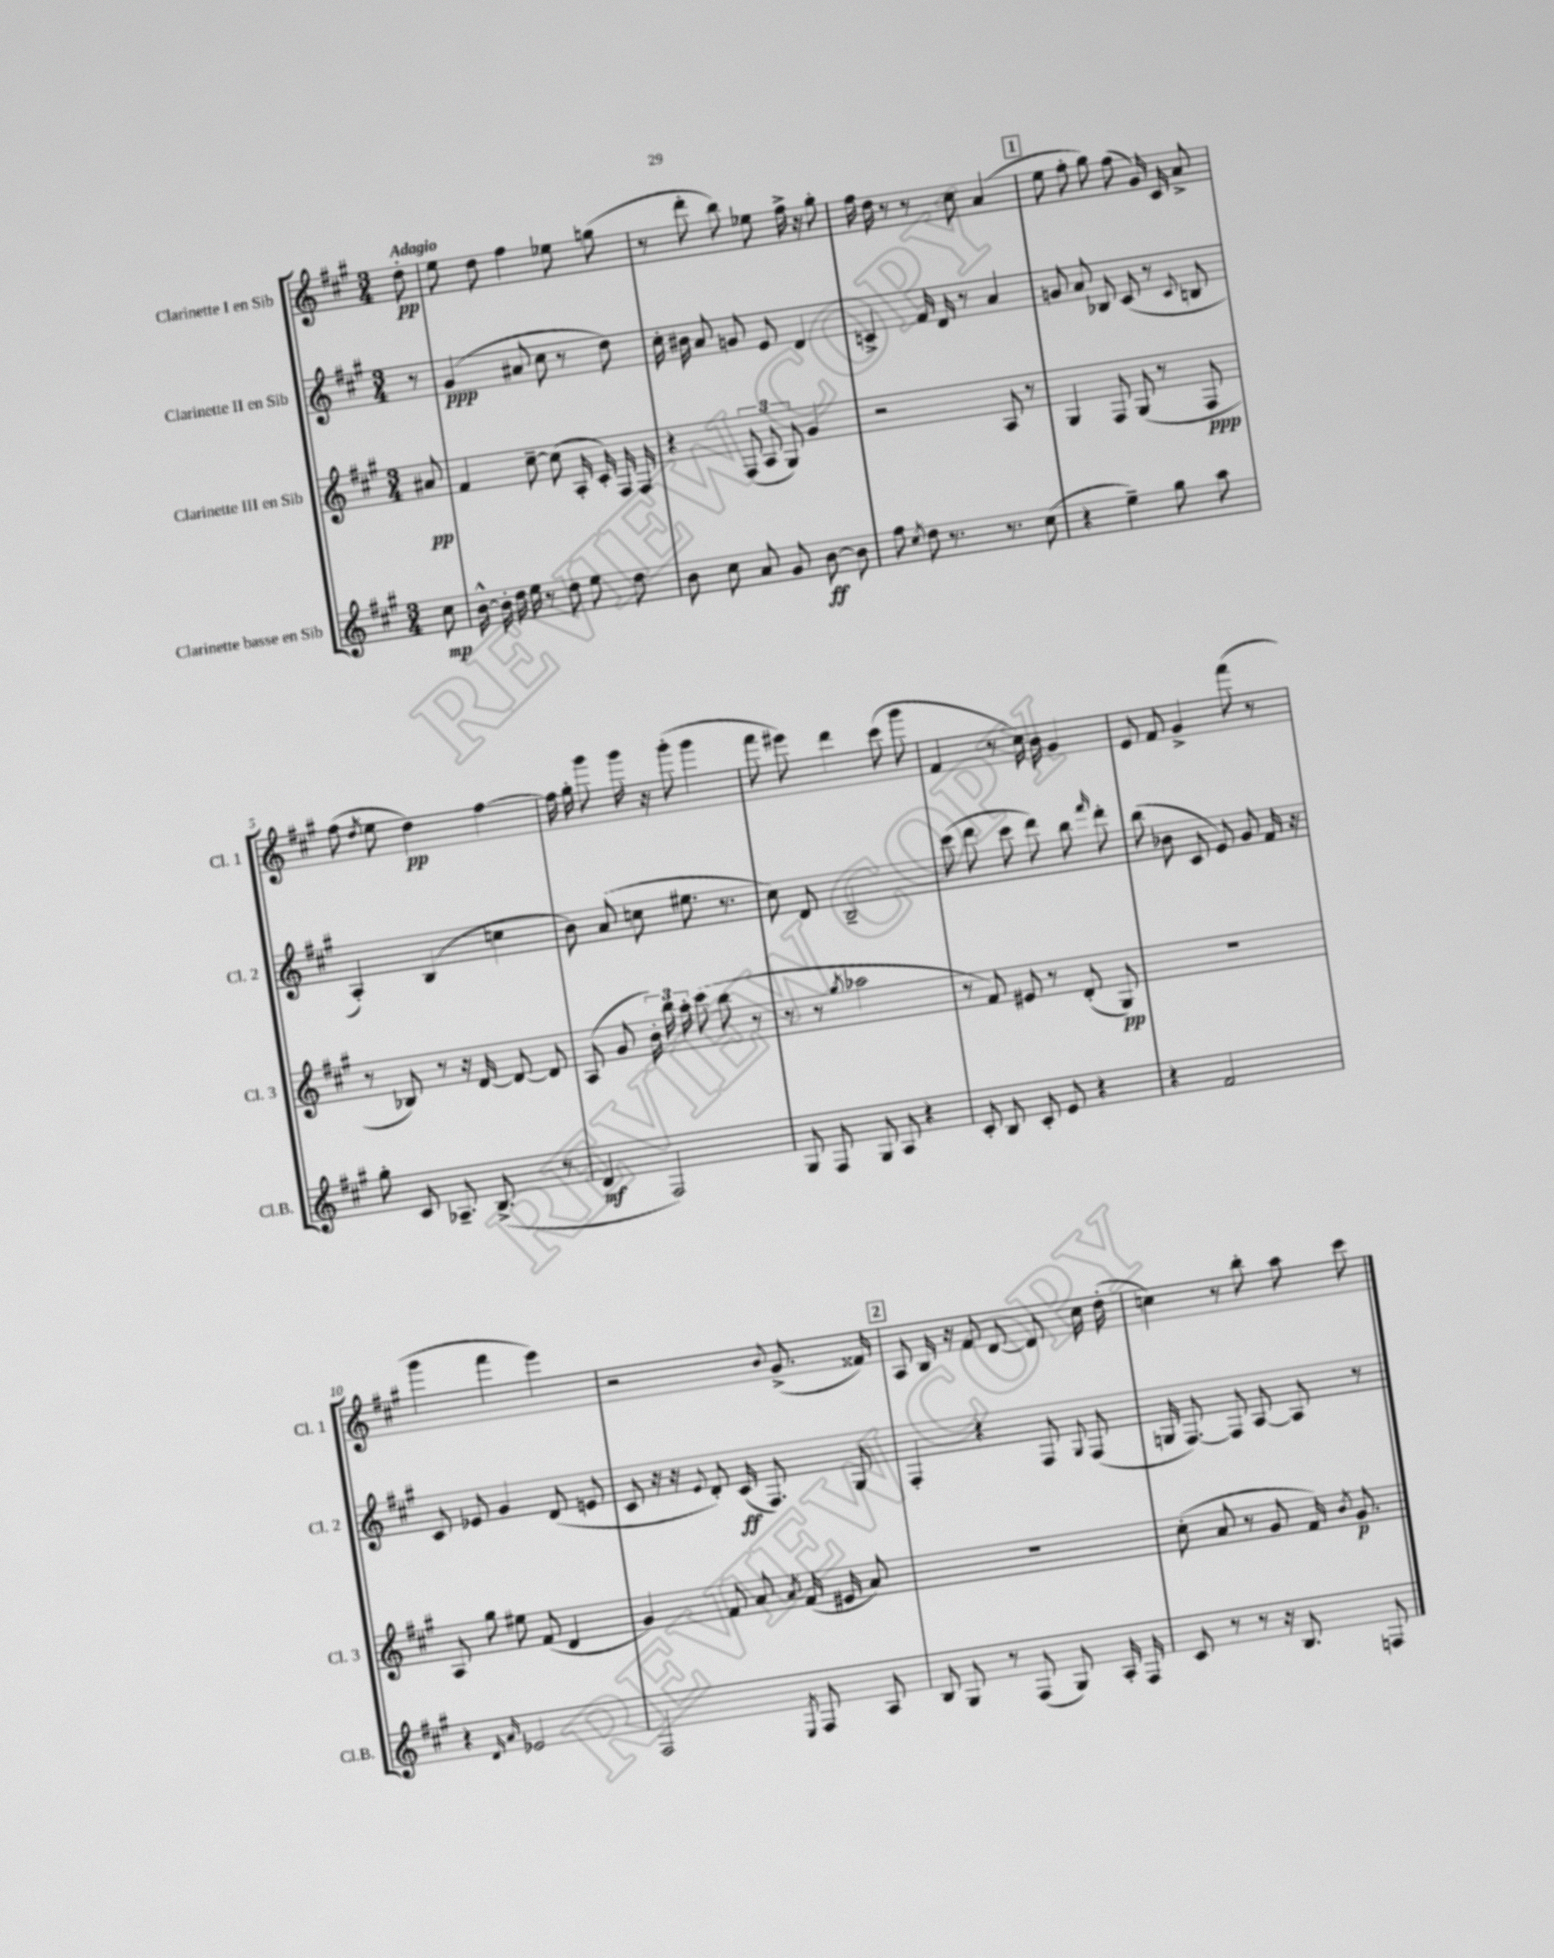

**kern	**kern	**kern	**kern
*staff4	*staff3	*staff2	*staff1
*clefG2	*clefG2	*clefG2	*clefG2
*k[f#c#g#]	*k[f#c#g#]	*k[f#c#g#]	*k[f#c#g#]
*M3/4	*M3/4	*M3/4	*M3/4
8cc#\	8a#/	8r	8dd'\
=	=	=	=
[16b^^\	4f#/	(4g#/	8ee\
16b'\]	.	.	.
16dd\	.	.	8dd\
16ee\	.	.	.
8r	[8cc#~\	8a#/	4ff#\
8dd\	(8cc#\]	8cc#\	.
8ee\	16A'/	8r	8ee-\
.	16c#'/)	.	.
8dd\	16F#/	8dd\)	(8gg\
.	16F#/	.	.
=	=	=	=
8b\	4r	16cc#'\	8r
.	.	16b#\	.
8cc#\	.	8a/	8ddd'\
8a/	(12F#/	8g/	8bb\)
.	12A/	.	.
8g#/	.	8e/	8ee-\
.	12G#/)	.	.
[8b\	4g#/	4d/	16ff#^\
.	.	.	16r
8b\]	.	.	8gg#'\
=	=	=	=
8ff#\	2r	4c^/	16ff#\
.	.	.	16dd\
8qcc#/	.	.	.
8dd\	.	.	8r
8.r	.	16f#/	8r
.	.	16d/	.
.	.	8r	8cc#\
8.r	.	.	.
.	8A/	4a/	(4a/
(8cc#\	8r	.	.
=	=	=	=
4r	4G#/	8g/	8ee\
.	.	8a/	8ff#'\
4ee~\)	8F#/	8B-/	8gg#\)
.	(8G#/	(8c#/	(8ff#\
8gg#\	8r	8r	16g#/)
.	.	.	16c#/
.	.	8qqc#/	.
8aa\	8F#/	8B/	8a^/
=	=	=	=
8gg#'\	8r	4A'/)	(8ff#\
.	.	.	8qdd/
8c#/	8B-/)	.	8ee\
8.A-~/	8r	(4B/	4dd\)
.	16r	.	.
(8.B^/	[16d/	.	.
.	8d/_	4cc\	[4ff#\
8r	8d/]	.	.
=	=	=	=
4d/	(8A/	8b\)	16ff#\]
.	.	.	16gg#'\
.	8g#/	(8a/	8ggg#\
2F#/)	24b'\)	8cc\	16ggg#\
.	24bb\	.	.
.	.	.	16r
.	24aa'\	.	.
.	(8ccc#\	8.ee#\	(8ggg#'\
.	8bb\	.	4ggg#\
.	.	8.r	.
.	8r	.	.
=	=	=	=
8G#/	8r	8cc#\)	8fff#\
8F#/	8r	8d/	8eee#\)
.	8qgg#/	.	.
8G#/	2aa-\	2B~/	4ddd\
8A/	.	.	.
4r	.	.	(8ccc#\
.	.	.	8ggg#\
=	=	=	=
8c#'/	8r	(8ccc#\	4f#/
8B/	8f#/)	8ddd\	.
8c#'/	8e#/	8ccc#\	8r
8e/	8r	8ddd\)	16cc#\)
.	.	.	16b\
4r	(8d'/	8bb\	4g#/
.	.	16qqfff#/	.
.	8G#/)	8ddd'\	.
=	=	=	=
4r	2.r	(8bb\	8e/
.	.	8b-\	8f#/
2f#/	.	8c#/	4g#^/
.	.	8e/)	.
.	.	8g#/	(8fff#\
.	.	16f#/	8r
.	.	16r	.
=	=	=	=
4r	8A/	8c#/	4ggg#\
.	8gg#\	8e-/	.
16qqd/	.	.	.
16qqa/	.	.	.
2e-/	8ee#\	4g#/	4fff#\
.	(8f#/	.	.
.	4d/	(8d/	4eee\)
.	.	8e/	.
=	=	=	=
2F#/	4g#/)	8c#/	2r
.	.	16r	.
.	.	16r	.
.	.	8qqe/	.
.	8f#/	8d'/)	.
.	8a/	(16c#/	.
.	.	8.F#/)	.
8qE/	8qa/	.	8qqb/
8F#/	(16f#/	.	(8.g#^/
.	16e#/	.	.
8A/	8a/)	8G#/	.
.	.	.	16f##/)
=	=	=	=
8B/	2.r	4F#'/	8A/
8G#/	.	.	16B/
.	.	.	16r
8r	.	4r	8f#/
(8F#/	.	.	[8d/
8G#/)	.	8F#/	8d/]
.	.	8qqG#/	.
16A'/	.	(8F#/	16cc#\
16F#/	.	.	(16dd'\
=	=	=	=
8c#/	(8cc#'\	16G/	4cc\)
.	.	[8.F#/)	.
8r	8a/	.	.
8r	8r	8F#/]	8r
16r	8g#/	[8A/	8bb'\
8.B/	.	.	.
.	16f#/)	8A/]	8aa\
.	8qb/	.	.
.	8.g#/	.	.
8F/	.	8r	8ccc#\
==	==	==	==
*-	*-	*-	*-
